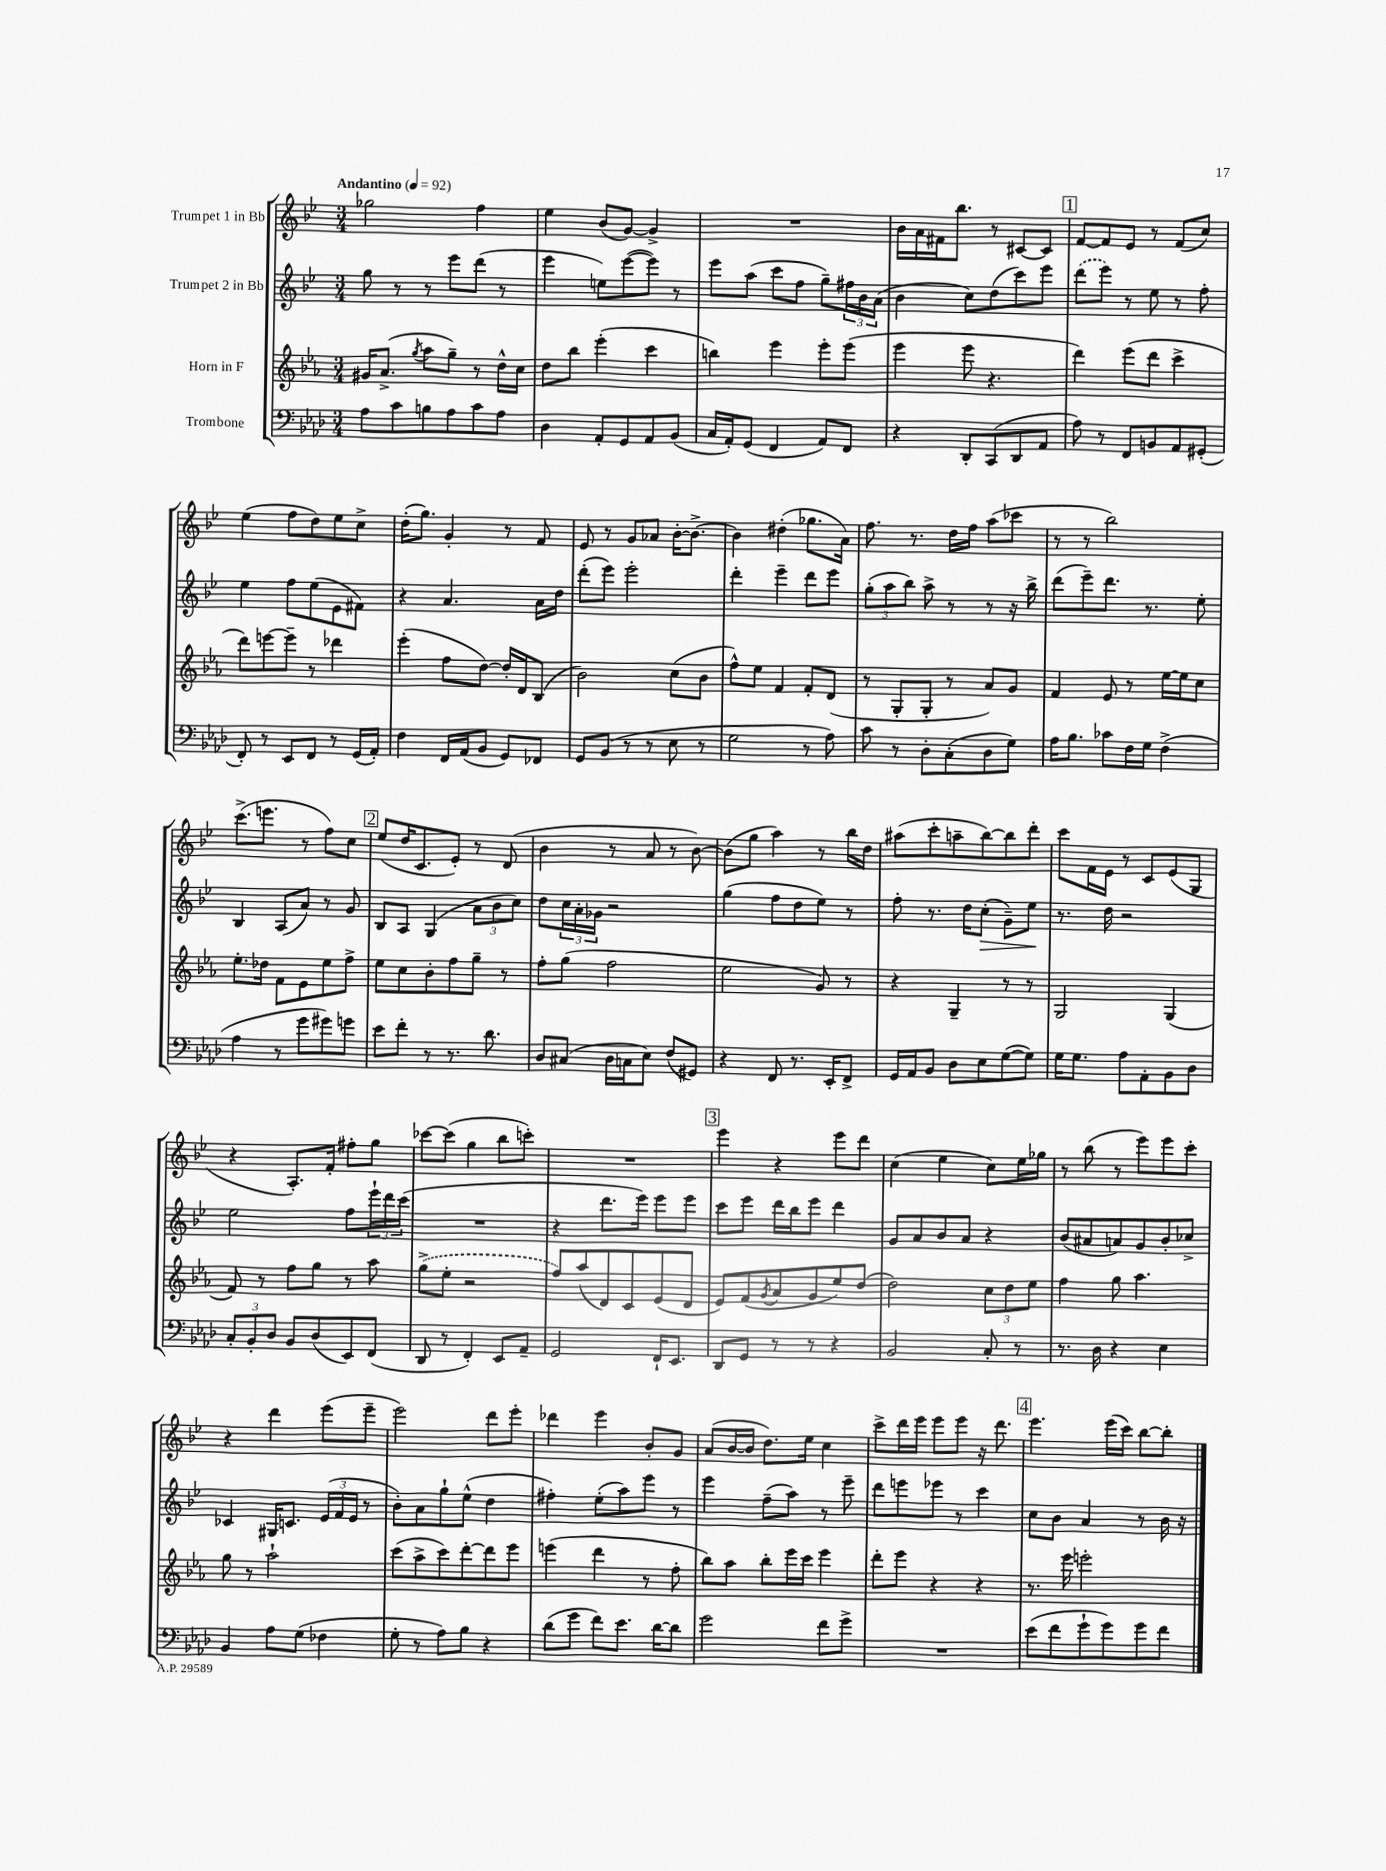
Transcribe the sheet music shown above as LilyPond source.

<<
\new StaffGroup <<
\new Staff = "s0" \with { instrumentName = "Trumpet 1 in Bb" } {
    \clef treble \key bes \major \numericTimeSignature \time 3/4 \tempo "Andantino" 4 = 92
    ges''2 f''4 |
    ees''4 bes'8( g'8~) g'4-> |
    R2. |
    bes'16 a'16 fis'16 bes''8. r8 cis'8~ cis'8 |
    \mark \markup { \box "1" } f'8~ f'8 ees'8 r8 f'8( c''8) |
    ees''4( f''8 d''8) ees''8 c''8-> |
    d''16-.( g''8.) g'4-. r8 f'8 |
    ees'8 r8 g'8 aes'8 bes'16~-. bes'8.~-> |
    bes'4 dis''4-.( ges''8. a'16) |
    f''8. r8. d''16 f''16 a''8( ces'''8 |
    r8 r8 bes''2) |
    c'''8.->( e'''8. r8 f''8) c''8 |
    \mark \markup { \box "2" } ees''8( d''16 c'8. ees'8-.) r8 d'8( |
    bes'4 r8 a'8 r8 bes'8~) |
    bes'8( g''8 a''4) r8 bes''16 d''16 |
    ais''8( c'''8-. a''8-- bes''8~) bes''8 d'''8-. |
    c'''8 f'16 ees'16 r8 c'8 ees'8( g8 |
    r4 a8.-.) f'16-. fis''8-. g''8 |
    ces'''8~ ces'''8( g''4 bes''8 c'''8-.) |
    R2. |
    \mark \markup { \box "3" } ees'''4 r4 ees'''8 d'''8 |
    c''4( ees''4 c''8) ees''16 ges''16 |
    r8 bes''8( r8 ees'''8) ees'''8 c'''8-. |
    r4 d'''4 ees'''8( ees'''8-- |
    ees'''2) d'''8 ees'''8-. |
    des'''4 ees'''4 bes'8-. g'8 |
    a'8( bes'16~ bes'16 d''8.) ees''16 c''4 |
    c'''8-> d'''16 ees'''16 ees'''8 ees'''8 r16 d'''8. |
    \mark \markup { \box "4" } ees'''4. ees'''16( c'''16) bes''8~ bes''8-. \bar "|." |
}
\new Staff = "s1" \with { instrumentName = "Trumpet 2 in Bb" } {
    \clef treble \key bes \major \numericTimeSignature \time 3/4
    g''8 r8 r8 ees'''8 d'''8( r8 |
    ees'''4 e''8) ees'''8~( ees'''8) r8 |
    ees'''8 a''8( c'''8 f''8 g''8--) \tuplet 3/2 { fis''16 bes'16 a'16( } |
    bes'4 c''8) d''8( c'''8) ees'''8 |
    \mark \markup { \box "1" } \once \slurDashed d'''8( ees'''8) r8 ees''8 r8 f''8-. |
    ees''4 f''8 ees''8( ees'8 fis'8) |
    r4 a'4. a'16 d''16 |
    d'''8-.( ees'''8) ees'''2-. |
    d'''4-. ees'''4-- d'''8 ees'''8 |
    \tuplet 3/2 { g''8-.( a''8 bes''8) } a''8-> r8 r8 r16 bes''16-> |
    d'''8( ees'''8--) d'''8. r8. ees''8-. |
    bes4 a8( a'8) r8 g'8 |
    \mark \markup { \box "2" } bes8 a8 g4( \tuplet 3/2 { a'8 bes'8 c''8) } |
    d''8 \tuplet 3/2 { c''16 a'16-. ges'16 } r2 |
    g''4( f''8 d''8 ees''8) r8 |
    f''8-. r8. d''16 c''8-.\>( g'8--) ees''8\! |
    r8. d''16 r2 |
    ees''2 f''8 \tuplet 3/2 { ees'''16-! d'''16 c'''16( } |
    R2. |
    r4 d'''8. ees'''16) ees'''8 ees'''8 |
    \mark \markup { \box "3" } c'''8 ees'''8 d'''16 bes''16 ees'''8 d'''4 |
    g'8 a'8 bes'8 a'8 r4 |
    bes'8( ais'8 a'8) g'8 bes'8-. ces''8-> |
    ces'4 gis16 c'8. \tuplet 3/2 { ees'16( f'16 ees'16 } r8 |
    bes'8-.) a'8 g''8-! ees''8-^( d''4 |
    fis''4-.) ees''8-.( a''8) ees'''8 r8 |
    ees'''4 f''8--( a''8) r8 ees'''8-- |
    d'''8 e'''8 ees'''8 r8 c'''4 |
    \mark \markup { \box "4" } c''8 bes'8 a'4 r8 bes'16 r16 \bar "|." |
}
\new Staff = "s2" \with { instrumentName = "Horn in F" } {
    \clef treble \key ees \major \numericTimeSignature \time 3/4
    gis'16 aes'8.->( \acciaccatura { g''8 } aes''8 g''8--) r8 d''16-^ c''16 |
    d''8 bes''8 ees'''4-.( c'''4 |
    b''4) ees'''4 ees'''8-. ees'''8( |
    ees'''4 ees'''8 r4. |
    \mark \markup { \box "1" } d'''4) ees'''8( d'''8 c'''4-> |
    d'''8) e'''8~ e'''8-- r8 des'''4 |
    ees'''4-.( f''8 d''8~) d''16-. d'16 bes8( |
    bes'2) c''8( bes'8 |
    f''8-^) ees''8 f'4 f'8-. d'8( |
    r8 g8-. g8-. r8 aes'8) g'8 |
    f'4 ees'8 r8 ees''16~ ees''16 c''8 |
    ees''8.-. des''16 f'8 ees'8 ees''8 f''8-> |
    \mark \markup { \box "2" } ees''8 c''8 bes'8-. f''8 g''8-- r8 |
    f''8-. g''8( f''2 |
    ees''2 g'8) r8 |
    r4 g4-- r8 r8 |
    g2 g4( |
    f'8) r8 f''8 g''8 r8 aes''8 |
    \once \slurDashed g''8->( ees''8-. r2 |
    f''8) aes''8( d'8) c'8 ees'8( d'8 |
    \mark \markup { \box "3" } ees'8) f'8( \acciaccatura { g'8 } aes'8 g'8 ees''8) d''8( |
    d''2) \tuplet 3/2 { c''8 d''8 ees''8 } |
    f''4 g''8 aes''4. |
    g''8 r8 aes''2-! |
    c'''8( aes''8-> c'''8) d'''8~-. d'''8 ees'''8 |
    e'''4( d'''4 r8 f''8-. |
    bes''8) aes''8 bes''8-. ees'''16 c'''16 ees'''4 |
    d'''8-. ees'''8 r4 r4 |
    \mark \markup { \box "4" } r8. ees'''16 e'''2-. \bar "|." |
}
\new Staff = "s3" \with { instrumentName = "Trombone" } {
    \clef bass \key aes \major \numericTimeSignature \time 3/4
    aes8 c'8 b8 aes8 c'8 aes8 |
    des4 aes,8-. g,8 aes,8 bes,8( |
    c16 aes,16-.) g,8( f,4 aes,8) f,8 |
    r4 des,8-. c,8( des,8 aes,8 |
    \mark \markup { \box "1" } aes8) r8 f,8 b,8 aes,8 gis,8-.( |
    f,8-.) r8 ees,8 f,8 r8 g,16( aes,16-.) |
    f4 f,16 aes,16( bes,8 g,8) fes,8 |
    g,8 bes,8( r8 r8 ees8 r8 |
    g2 r8 aes8) |
    c'8 r8 des8-. c8-.( des8 g8) |
    aes16 bes8. ces'8 f16 g16 f4->( |
    aes4 r8 g'8 gis'8) g'8 |
    \mark \markup { \box "2" } ees'8 f'8-. r8 r8. des'8. |
    des8 cis8( des16 c16 ees8) f8( gis,8) |
    r4 f,8 r8. ees,16-. f,8-> |
    g,16 aes,16 bes,8 des8 ees8 g8~( g8) |
    g16 g8. aes8 aes,8-. bes,8 des8 |
    \tuplet 3/2 { c8-. bes,8-. des8 } bes,8 des8( ees,8) f,8( |
    des,8 r8 f,4-.) ees,8 aes,8-- |
    g,2 f,16-! ees,8. |
    \mark \markup { \box "3" } des,8 g,8 r8 r8 r4 |
    bes,2 c8-. r8 |
    r8. des16 r4 ees4 |
    bes,4 aes8 g8( fes4 |
    g8-. r8 aes8) bes8 r4 |
    des'8( g'8 f'8) ees'8. des'16~ des'8 |
    g'2 f'8 g'8-> |
    R2. |
    \mark \markup { \box "4" } ees'8( f'8 g'8-! g'8) g'8 f'8 \bar "|." |
}
>>
>>
\layout { \context { \Score \remove "Bar_number_engraver" } }
